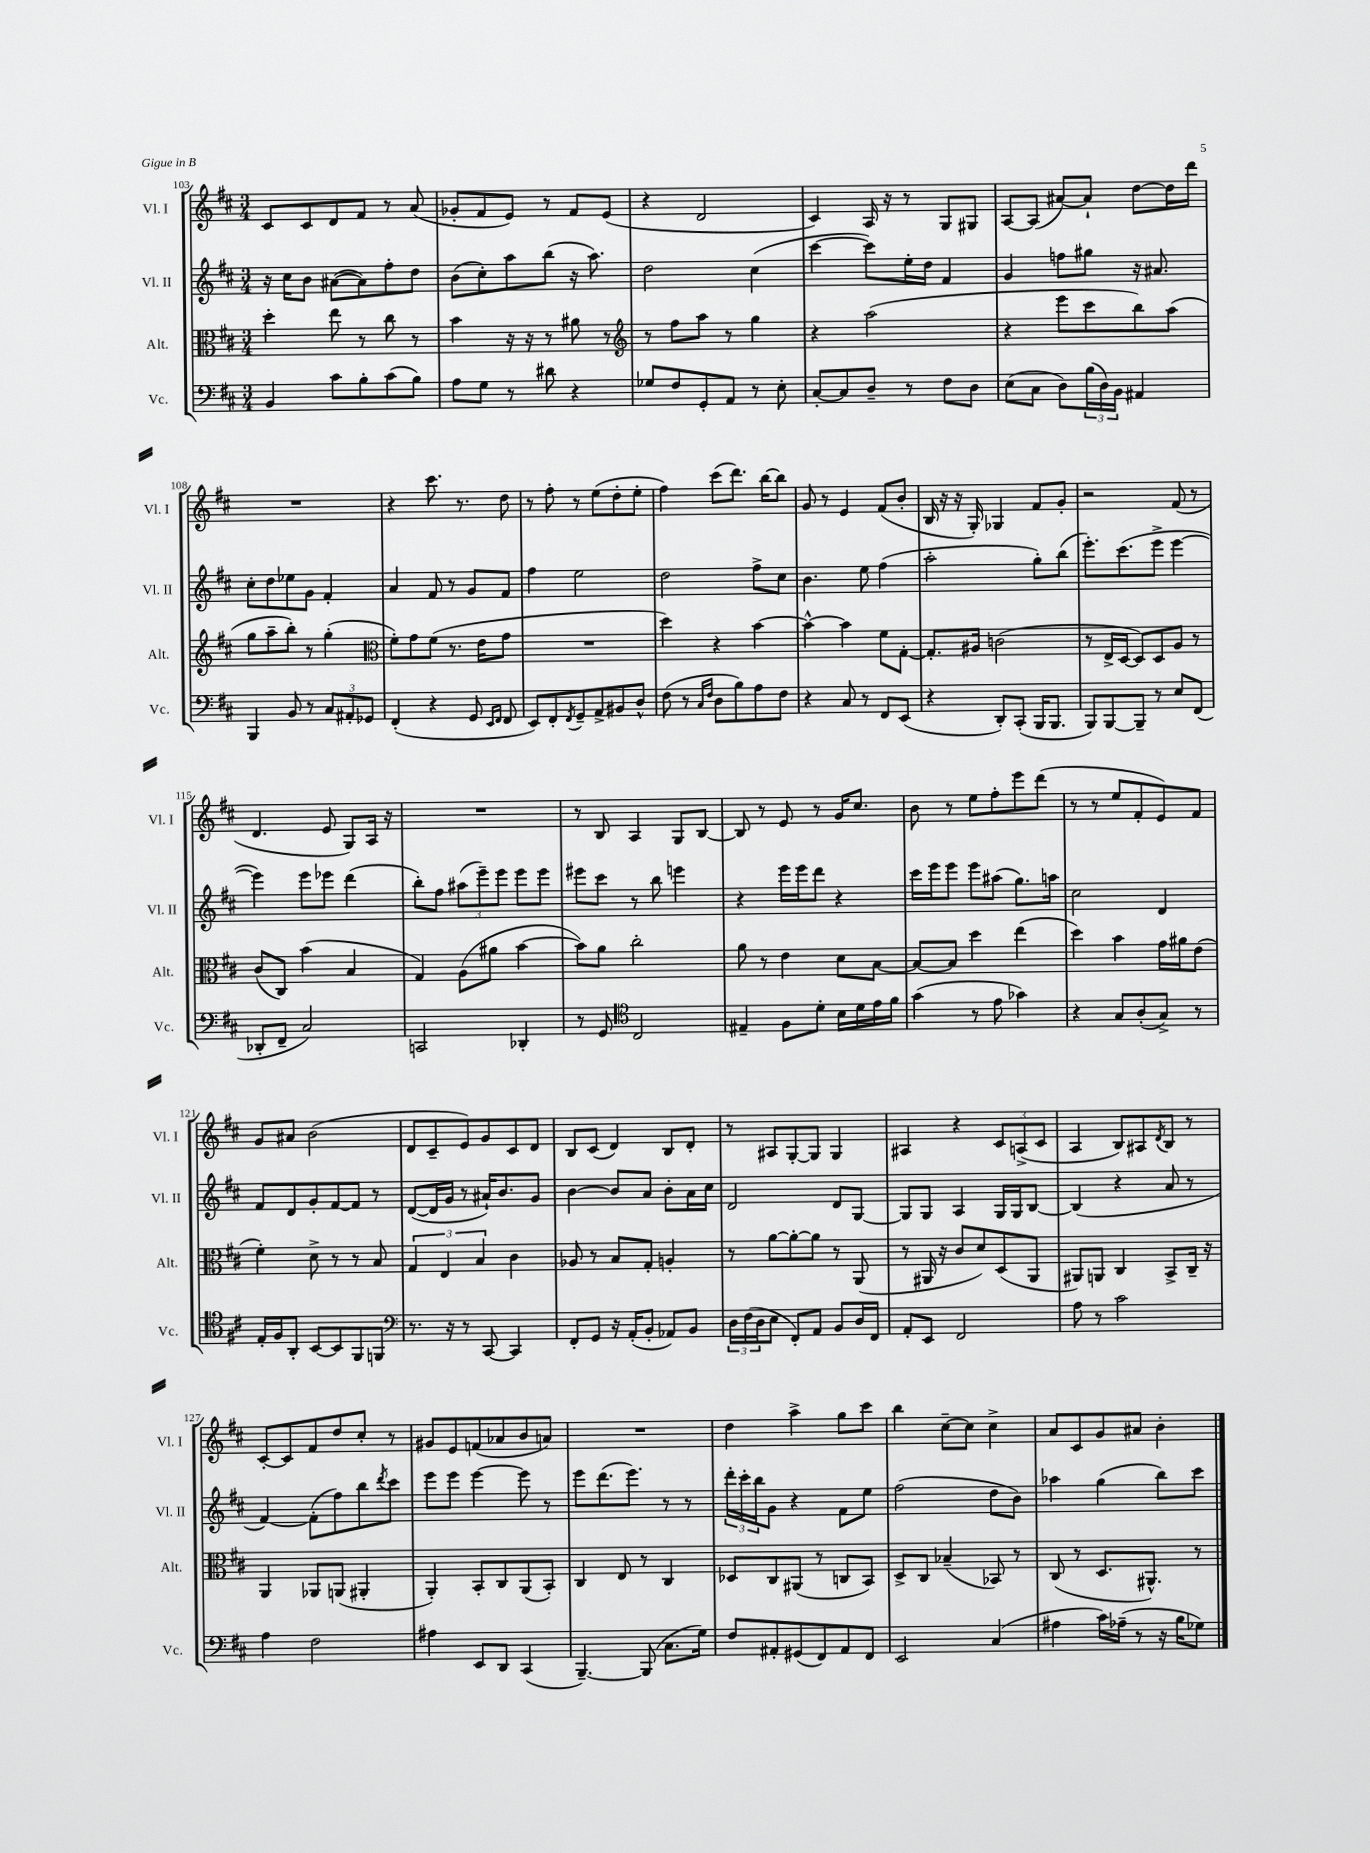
<<
\new StaffGroup <<
\new Staff = "s0" \with { instrumentName = "Vl. I" shortInstrumentName = "Vl. I" } {
    \clef treble \key d \major \numericTimeSignature \time 3/4
    cis'8 cis'8 d'8 fis'8 r8 a'8( |
    ges'8-. fis'8 e'8) r8 fis'8 e'8( |
    r4 d'2 |
    cis'4) a16 r16 r8 g8 gis8 |
    a8~ a8( ais'8~) ais'8-! d''8~ d''16 d'''16 |
    R2. |
    r4 cis'''8. r8. d''8 |
    r8 fis''8-. r8 e''8( d''8-. e''8-. |
    fis''4) cis'''8( d'''8.) b''16~ b''8 |
    g'8 r8 e'4 fis'8( b'8-. |
    b16 r16 r16 g16-.) ges4 fis'8 g'8-. |
    r2 fis'8( r8 |
    d'4. e'8 g8) a16 r16 |
    R2. |
    r8 b8 a4 g8 b8~ |
    b8 r8 e'8 r8 g'16 cis''8. |
    b'8 r8 e''8 fis''8-. e'''8 d'''8( |
    r8 r8 e''8 fis'8-. e'8) fis'8 |
    g'8 ais'8 b'2( |
    d'8 cis'8-- e'8) g'8 cis'8 d'8 |
    b8 cis'8( d'4) b8 d'8-. |
    r8 ais8 g8~-. g8 g4 |
    ais4 r4 \tuplet 3/2 { cis'8 a8->( cis'8 } |
    a4 b8) ais8 \acciaccatura { d'8 } b8 r8 |
    cis'8~-. cis'8 fis'8 d''8 cis''8-. r8 |
    gis'8 e'8 f'8( aes'8 b'8 a'8) |
    R2. |
    d''4 a''4-> g''8 cis'''8 |
    b''4 cis''8~-- cis''8 cis''4-> |
    a'8 cis'8 g'8 ais'8 b'4-. \bar "|." |
}
\new Staff = "s1" \with { instrumentName = "Vl. II" shortInstrumentName = "Vl. II" } {
    \clef treble \key d \major \numericTimeSignature \time 3/4
    r16 cis''16 b'8 ais'8~( ais'8) fis''8-. d''8 |
    b'8( cis''8-.) a''8 b''8( r16 a''8.) |
    d''2 cis''4( |
    cis'''4~ cis'''8) e''16-. d''16 fis'4 |
    g'4 f''8 gis''8 r16 ais'8. |
    cis''8-. d''8 ees''8 g'8 fis'4-. |
    a'4 fis'8 r8 g'8 fis'8 |
    fis''4 e''2 |
    d''2 fis''8-> cis''8 |
    b'4. e''8 fis''4( |
    a''2-. g''8-.) b''8( |
    e'''8.-.) cis'''8.( e'''8-> e'''4~ |
    e'''4) e'''8 ees'''8 d'''4( |
    b''8-.) fis''8 \tuplet 3/2 { ais''8( e'''8--) e'''8 } e'''8 e'''8 |
    eis'''8 cis'''8 r8 b''8 e'''4 |
    r4 e'''16 e'''16 d'''8 r4 |
    cis'''16 e'''16 e'''8 e'''8 ais''8( g''8.) a''16 |
    cis''2 d'4 |
    fis'8 d'8 g'8-. fis'8~ fis'8 r8 |
    d'8~( d'16 g'16 r8 ais'16-!) b'8. g'8 |
    b'4~ b'8 a'8 b'8-. a'16 cis''16 |
    d'2 d'8 g8~ |
    g8 g8 a4 g16 g16 b8~ |
    b4( r4 a'8 r8 |
    fis'4~) fis'8-.( fis''8) b''8 \acciaccatura { d'''8 } cis'''8 |
    e'''8 e'''8 e'''4~ e'''8 r8 |
    e'''8 d'''8.( e'''8.) r8 r8 |
    \tuplet 3/2 { d'''16-. cis'''16-. b''16 } g'8 r4 fis'8 e''8 |
    fis''2( d''8 b'8) |
    aes''4 g''4( b''8) cis'''8 \bar "|." |
}
\new Staff = "s2" \with { instrumentName = "Alt." shortInstrumentName = "Alt." } {
    \clef alto \key d \major \numericTimeSignature \time 3/4
    d''4-. e''8 r8 cis''8 r8 |
    b'4 r16 r16 r8 ais'8 r8 |
    \clef treble r8 fis''8 a''8 r8 g''4 |
    r4 a''2( |
    r4 e'''8 cis'''8 b''8) a''8( |
    g''8 a''8-- b''8-.) r8 g''4-.( |
    \clef alto fis'8-.) g'8 fis'8( r8. e'16 g'8 |
    R2. |
    d''4) r4 b'4~ |
    b'4~-^ b'4 fis'8 g8~-. |
    g8.-. ais16 c'2( |
    r8 e16-> d16~ d8) d8 a8 r8 |
    cis'8( cis8) b'4( b4 |
    g4) a8( ais'8 b'4~ |
    b'8) a'8 cis''2-. |
    a'8 r8 e'4 d'8 b8~ |
    b8~ b8 d''4 e''4( |
    d''4) b'4 g'16 ais'16 e'8( |
    fis'4-.) d'8-> r8 r8 b8 |
    \tuplet 3/2 { g4 e4 b4 } cis'4 |
    aes8 r8 b8 g8-. a4-. |
    r8 a'8~ a'8~-. a'8 r8 a,8( |
    r8 ais,16 r16 cis'8 d'8) d8( ais,8 |
    ais,8) a,8 cis4 b,8-> cis16-- r16 |
    a,4 aes,8 a,8( ais,4-. |
    a,4-.) b,8-. cis8 a,8( b,8-.) |
    cis4 e8 r8 cis4 |
    des8 cis8 ais,8( r8 c8 b,8) |
    d8-> cis8 bes4--( bes,8) r8 |
    cis8( r8 d8. ais,8.-^) r8 \bar "|." |
}
\new Staff = "s3" \with { instrumentName = "Vc." shortInstrumentName = "Vc." } {
    \clef bass \key d \major \numericTimeSignature \time 3/4
    b,4 cis'8 b8-. cis'8( b8) |
    a8 g8 r8 dis'8 r4 |
    ges8 fis8 g,8-. a,8 r8 e8-. |
    cis8~-. cis8 d8-- r8 fis8 d8 |
    e8( cis8 d8) \tuplet 3/2 { b16( d16) b,16 } ais,4 |
    b,,4 b,8 r8 \tuplet 3/2 { cis8 ais,8-. ges,8 } |
    fis,4-.( r4 g,8 \grace { e,16 fis,16 } fis,8 |
    e,8) fis,8-. \acciaccatura { fis,8 } g,8-- a,8-> bis,8 d8-^ |
    fis8( r8 \grace { cis16 fis16 } d8 b8) a8 fis8 |
    r4 cis8 r8 fis,8 e,8( |
    r4 d,8-.) cis,8-.( b,,16 b,,8. |
    b,,8) b,,8~ b,,8-- r8 e8 fis,8( |
    des,8-. fis,8-- cis2) |
    c,2 des,4-. |
    r8 g,8 \clef tenor cis2 |
    eis4-- fis8 d'8-. b16 d'16 e'16 fis'16 |
    g'4( r8 e'8 ges'4) |
    r4 g8 a8-.( g8->) r8 |
    e16-. fis16 a,8-. b,8~ b,8 fis,8 f,8 |
    \clef bass r8. r16 r8 cis,8~ cis,4 |
    fis,8-. g,8 r16 a,16-.( b,8-. aes,8) b,8 |
    \tuplet 3/2 { d16 fis16( d16 } e8 fis,8-.) a,8 b,8 d16 fis,16 |
    a,8-. e,8 fis,2 |
    a8 r8 cis'2 |
    a4 fis2 |
    ais4 e,8 d,8 cis,4( |
    b,,4.~--) b,,8( cis8. g16) |
    fis8 ais,8-. gis,8( fis,8) ais,8 fis,8 |
    e,2 cis4( |
    ais4 cis'16) aes16--( r8 r16 b16 ges8) \bar "|." |
}
>>
>>
\layout { \context { \Score currentBarNumber = #103 } }
